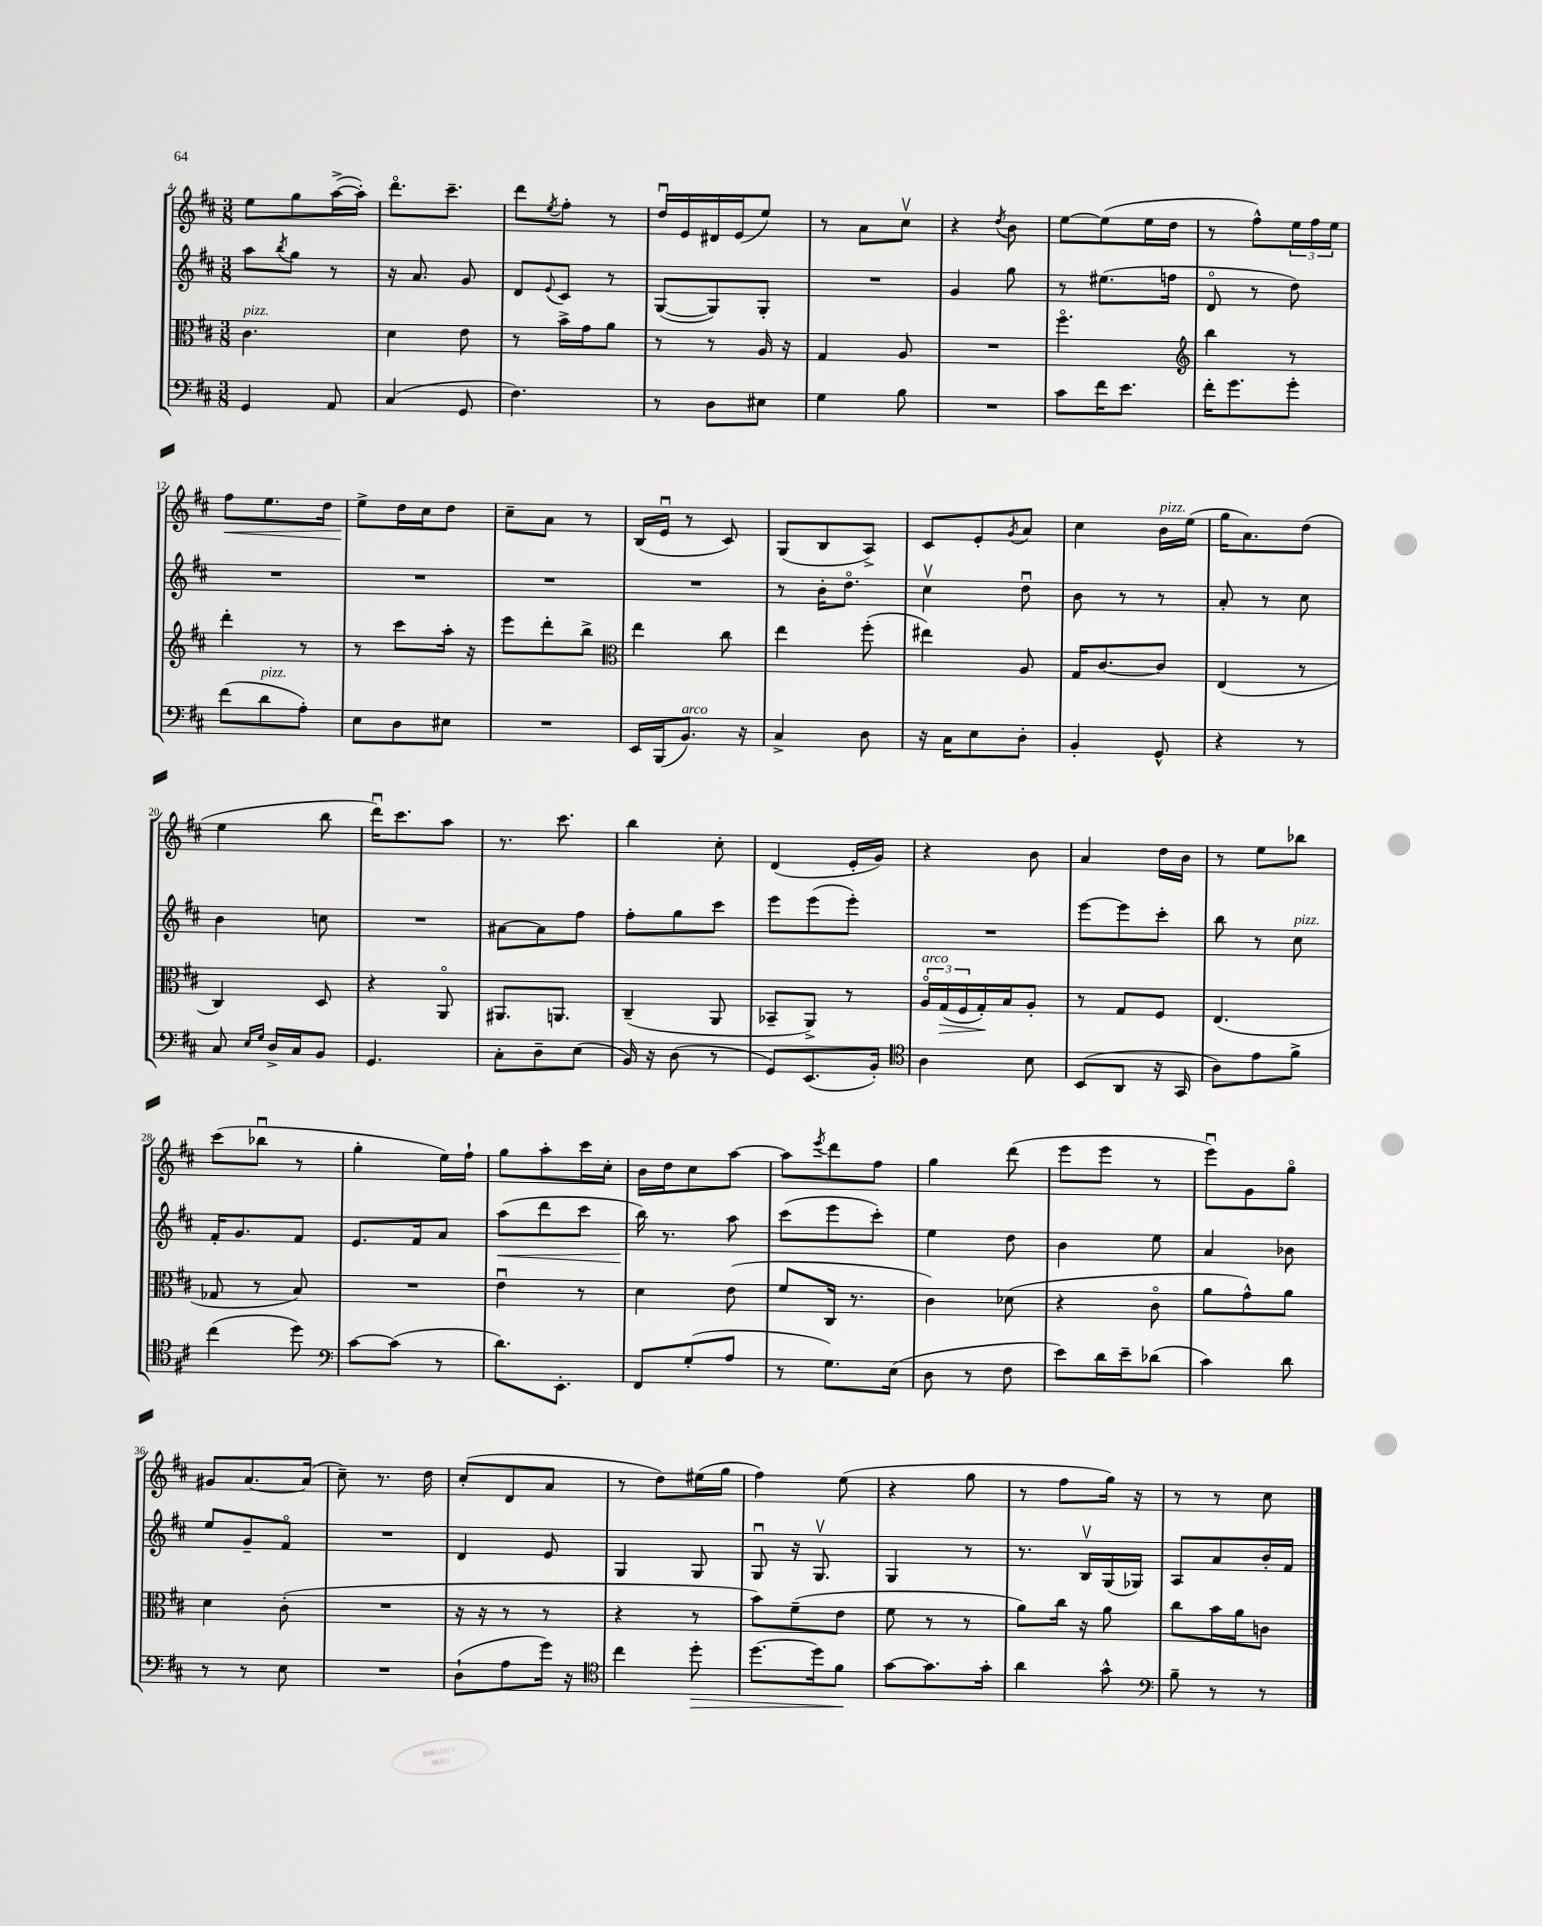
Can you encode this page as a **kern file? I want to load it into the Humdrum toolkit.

**kern	**kern	**kern	**kern
*staff4	*staff3	*staff2	*staff1
*clefF4	*clefC3	*clefG2	*clefG2
*k[f#c#]	*k[f#c#]	*k[f#c#]	*k[f#c#]
*M3/8	*M3/8	*M3/8	*M3/8
4GG/	4.c#\	8aa\L	8ee\L
.	.	8qbb/	.
.	.	8gg\J	8gg\
8AA/	.	8r	([16aa^\L
.	.	.	16aa'\]JJ)
=	=	=	=
(4C#/	4d\	16r	8.dddo\L
.	.	8.a/	.
.	.	.	8.ccc#~\J
8GG/	8e\	8g/	.
=	=	=	=
4.F#\)	8r	8d/L	8ddd\L
.	.	8qqe/	8qee/
.	16b^\LL	8c#/J	8ff#'\J
.	16g\J	.	.
.	8a\J	8r	8r
=	=	=	=
8r	8r	([8G/L	16ddu/LL
.	.	.	16e/
8D\L	8r	8G/])	16d#/
.	.	.	(16e/J
8E#\J	16A/	8G'/J	8ee/J)
.	16r	.	.
=	=	=	=
4G\	4G/	4.r	8r
.	.	.	8a\L
8B\	8A/	.	8cc#v\J
=	=	=	=
4.r	4.r	4g/	4r
.	.	.	8qdd/
.	.	8gg\	8b\
=	=	=	=
8c#\L	4.ff#o\	8r	[8ee\L
16f#\K	.	(8.ee#\L	(8ee\]
8.e\J	.	.	.
.	.	.	16ee\L
.	.	16ff\Jk	16dd\JJ
=	=	=	=
*	*clefG2	*	*
16f#'\LK	4bb\	8do/	8r
8.g\	.	.	.
.	.	8r	8ff#^^\L)
8g'\J	8r	8dd\)	24ee\L
.	.	.	24ff#\
.	.	.	24ee\JJ
=	=	=	=
(8f#\L	4ddd'\	4.r	8ff#\L
8d\	.	.	8.ee\
8A'\J)	8r	.	.
.	.	.	16dd\Jk
=	=	=	=
8E\L	8r	4.r	8ee^\L
8D\	8ccc#\L	.	16dd\L
.	.	.	16cc#\J
8E#\J	16aa'\Jk	.	8dd\J
.	16r	.	.
=	=	=	=
4.r	8eee\L	4.r	8cc#~\L
.	8ddd'\	.	8a\J
.	8bb^\J	.	8r
=	=	=	=
*	*clefC3	*	*
16EE/LL	4ee\	4.r	(16B/LL
(16BBB/J	.	.	16eu/JJ
8.BB/J)	.	.	8r
.	8cc#\	.	8c#/)
16r	.	.	.
=	=	=	=
4C#^/	4ee\	8r	(8G/L
.	.	16b'\LK	8B/
.	.	8.ddo\J	.
8D\	(8ff#'\	.	8A^/J)
=	=	=	=
16r	4ee#\)	4cc#v\	8c#/L
16C#\LK	.	.	.
8E\	.	.	8e'/
.	.	.	8qg/
8D'\J	8A/	8ddu\	8a/J
=	=	=	=
4BB'/	16G/LK	8b\	4cc#\
.	[8.c#/	.	.
.	.	8r	.
8GG^^/	8c#/]J	8r	16b\LL
.	.	.	(16ee\JJ
=	=	=	=
4r	(4E/	8a'/	16gg\LK
.	.	.	8.a\)
.	.	8r	.
8r	8r	8cc#\	(8dd\J
=	=	=	=
8C#/	4C#/)	4b\	4ee\
16qqE/LL	.	.	.
16qqG/JJ	.	.	.
16D^/LL	.	.	.
16C#/J	.	.	.
8BB/J	8D/	8cc\	8bb\
=	=	=	=
4.GG/	4r	4.r	16dddu\LK)
.	.	.	8.ccc#\
.	8AAo/	.	8aa\J
=	=	=	=
8C#'\L	8.AA#/L	[8a#\L	8.r
8D~\	.	8a#\]	.
.	8.AA/J	.	8.ccc#\
(8E\J	.	8ff#\J	.
=	=	=	=
16BB/)	(4C#~/	8ff#'\L	4bb\
16r	.	.	.
(8D\	.	8gg\	.
8r	8AA/	8ccc#\J	8cc#'\
=	=	=	=
8GG/L)	8BB-~/L	8eee\L	(4d/
(8.EE/	8AA^/J)	(8eee\	.
.	8r	8eee'\J)	16e'/LL
16BB'/Jk)	.	.	16g/JJ)
=	=	=	=
*clefC4	*	*	*
4A\	24Ao/LL	4.r	4r
.	(24G/	.	.
.	24F#/	.	.
.	16G'/)	.	.
.	16B/J	.	.
8B\	8A'/J	.	8b\
=	=	=	=
(8BB/L	8r	[8eee\L	4a/
8AA/J	8G/L	8eee\]	.
16r	8F#/J	8ccc#'\J	16dd\LL
16GG/	.	.	16b\JJ
=	=	=	=
8A\L)	(4.E/	8bb\	8r
8e\	.	8r	8ee\L
8f#^\J	.	8cc#\	8bb-\J
=	=	=	=
(4cc#\	8G-/	16f#'/LK	(8ccc#\L
.	.	8.g/	.
.	8r	.	8bb-u\J
8dd\)	8B/)	8f#/J	8r
=	=	=	=
*clefF4	*	*	*
[8c#\L	4.r	8.e/L	4gg'\
(8c#\]J	.	.	.
.	.	16f#/k	.
8r	.	8a/J	16ee\LL)
.	.	.	16ff#`\JJ
=	=	=	=
8.d\L)	4eu\	(8aa\L	8gg\L
.	.	8ddd\	8aa'\
8.EE'\J	.	.	.
.	8r	8ccc#\J	16ccc#\L
.	.	.	16cc#'\JJ
=	=	=	=
8FF#/L	4d\	16bb\)	16b\LL
.	.	8.r	16dd\J
(8G'/	.	.	8cc#\
8A/J	(8e\	8aa\	[8aa\J
=	=	=	=
8r	8f#/L	(8ccc#\L	8aa\]L
.	.	.	8qeee/
8.G\L)	16C#/Jk	8eee\	8ddd\
.	8.r	.	.
.	.	8ccc#'\J)	8ff#\J
(16E\Jk	.	.	.
=	=	=	=
8D\	4c#\)	4ee\	4gg\
8r	.	.	.
8F#\	(8d-\	8dd\	(8ddd\
=	=	=	=
8e\L)	4r	4b\	8eee\L
16d\L	.	.	8eee\J
16e~\J	.	.	.
(8d-\J	8c#o\	8ee\	8r
=	=	=	=
4c#\)	8a\L	4a/	8eeeu\L)
.	8g^^\)	.	8g\
8d\	8a\J	8b-\	8ggo\J
=	=	=	=
8r	4d\	8ee/L	8g#/L
8r	.	8g~/	[8.a/
8E\	(8c#'\	8f#o/J	.
.	.	.	(16a/]Jk
=	=	=	=
4.r	4.r	4.r	8cc#~\)
.	.	.	8.r
.	.	.	16dd\
=	=	=	=
(8D`\L	16r	4d/	(8cc#'/L
.	16r	.	.
8A\	8r	.	8d/
16g\Jk)	8r	8e/	8a/J
16r	.	.	.
=	=	=	=
*clefC4	*	*	*
4cc#\	4r	4G/	8r
.	.	.	8dd\L)
8dd'\	8r	8G/	(16ee#\L
.	.	.	16gg\JJ
=	=	=	=
[8.dd\L	8b\L)	8Gu/	4ff#\)
.	(8f#~\	16r	.
16dd\]k	.	8.Gv/	.
8f#\J	8e\J	.	(8ee\
=	=	=	=
[8g\L	8f#\	4G/	4r
8.g\]	8r	.	.
.	8r	8r	8gg\
16g'\Jk	.	.	.
=	=	=	=
4a\	8a\L)	8.r	8r
.	16cc#\Jk	.	8ff#\L
.	16r	16Bv/LL	.
8g^^\	8a\	(16G/	16gg\Jk)
.	.	16G-/JJ)	16r
=	=	=	=
*clefF4	*	*	*
8B~\	8cc#\L	8A/L	8r
8r	16b\L	8a/	8r
.	16a\J	.	.
8r	8c\J	16b'/L	8cc#\
.	.	16f#/JJ	.
==	==	==	==
*-	*-	*-	*-
